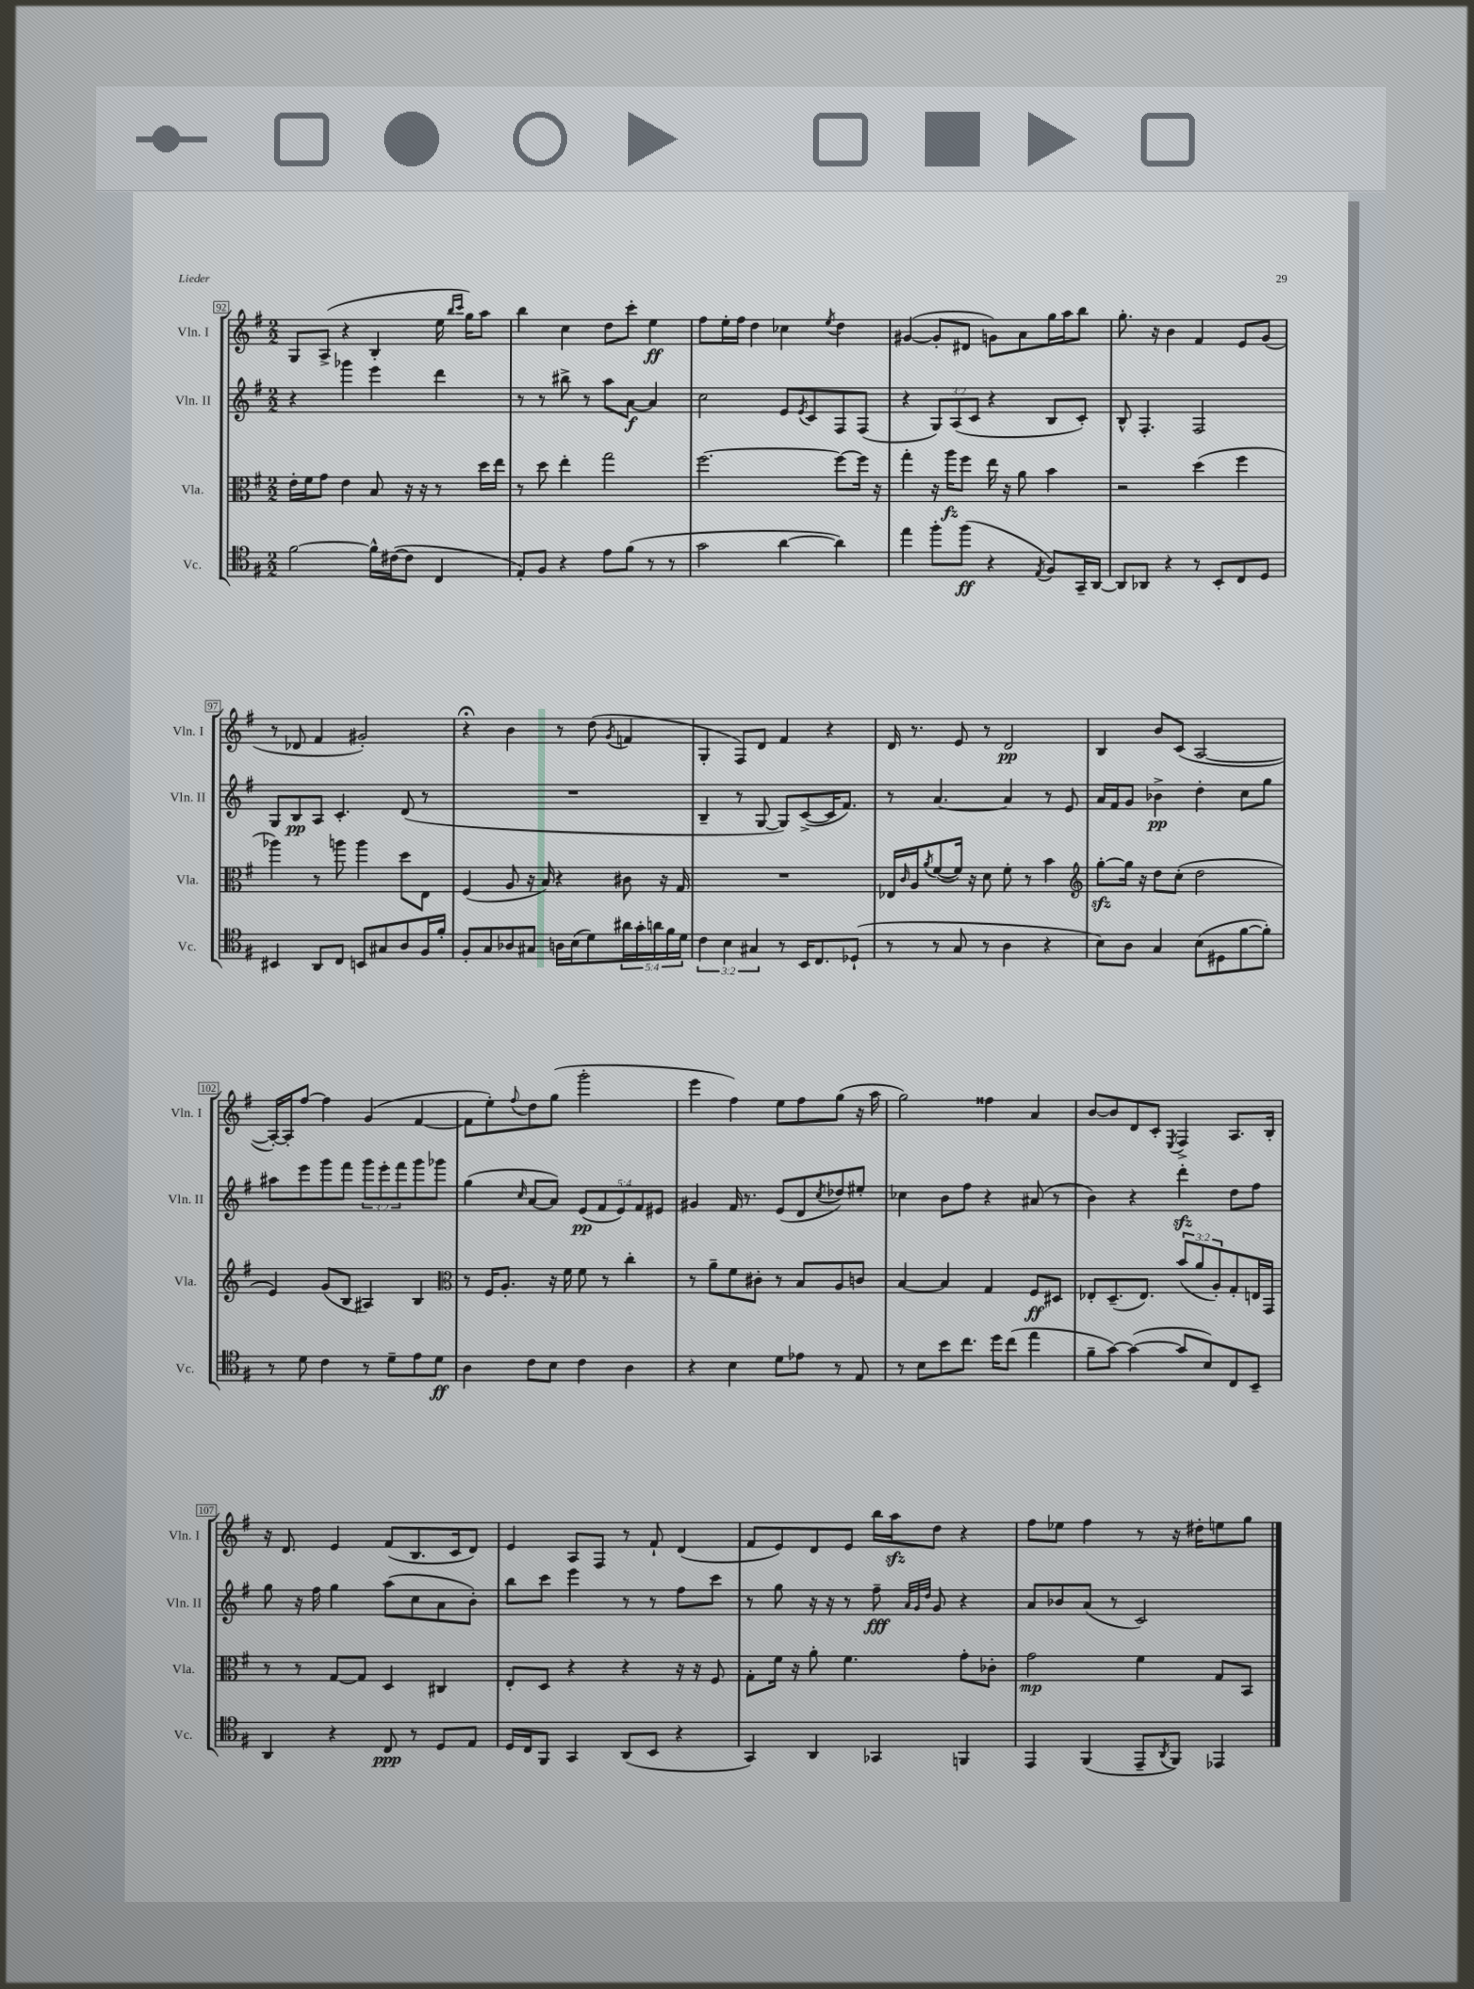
<<
\new StaffGroup <<
\new Staff = "s0" \with { instrumentName = "Vln. I" shortInstrumentName = "Vln. I" } {
    \clef treble \key g \major \numericTimeSignature \time 2/2
    g8 a8->( r4 b4-. e''16 \grace { b''16 c'''16 } g''16) a''8 |
    b''4 c''4 d''8 c'''8-. e''4\ff |
    fis''8 e''16-. fis''16 d''4 ces''4 \acciaccatura { e''8 } d''4 |
    gis'4~( gis'8-. dis'8 g'8) a'8 g''16 a''16 b''8 |
    g''8.-. r16 b'4 fis'4 e'8 g'8( |
    r8 des'8 fis'4 gis'2-.) |
    r4\fermata b'4 r8 d''8( \acciaccatura { g'8 } f'4 |
    g4-. fis8) d'8 fis'4 r4 |
    d'16 r8. e'8 r8 d'2\pp |
    b4 b'8 c'8( a2~ |
    a16~-.) a16-. fis''8~ fis''4 g'4( fis'4~ |
    fis'8 e''8-.) \appoggiatura { fis''8 } d''8 g''8( g'''2-. |
    e'''4 fis''4) e''8 fis''8 g''8( r16 a''16 |
    g''2) fisis''4 a'4 |
    b'8~ b'8 d'8 c'8-. \acciaccatura { e8 } fis4-> a8. b16-. |
    r16 d'8. e'4 fis'8( b8. c'16 d'8) |
    e'4 a8 fis8 r8 fis'8-! d'4( |
    fis'8 e'8) d'8 e'8 b''16 a''16\sfz d''8 r4 |
    fis''8 ees''8 fis''4 r8 r16 dis''16-. e''8 g''8 \bar "|." |
}
\new Staff = "s1" \with { instrumentName = "Vln. II" shortInstrumentName = "Vln. II" } {
    \clef treble \key g \major \numericTimeSignature \time 2/2 \override Staff.TupletNumber.text = #tuplet-number::calc-fraction-text
    r4 ges'''4 e'''4 d'''4 |
    r8 r8 bis''8-> r8 a''8 a'8~\f a'4 |
    c''2 e'8 \acciaccatura { e'8 } c'8 fis8 fis8( |
    r4 \tuplet 3/2 { g8) a8( c'8 } r4 b8 c'8-.) |
    b8-^ fis4.-. fis2 |
    g8 b8\pp a8 c'4.-. d'8( r8 |
    R1 |
    b4-- r8 g8~ g8) c'8~->( c'16 fis'8.) |
    r8 a'4.~ a'4 r8 e'8 |
    a'16 fis'16 g'8 bes'4->\pp d''4-. c''8 g''8 |
    ais''8 e'''8 g'''8 fis'''8 \tuplet 3/2 { g'''8 e'''8-. fis'''8 } g'''8 ges'''8 |
    g''4( \grace { c''16 } a'8~ a'8) \tuplet 5/4 { e'8\pp( fis'8 e'8) fis'8 eis'8 } |
    gis'4 fis'16 r8. e'8( d'8 \acciaccatura { c''8 } des''8) eis''8-. |
    ces''4 b'8 fis''8 r4 ais'8( r8 |
    b'4) r4 d'''4-.\sfz d''8 fis''8 |
    g''8 r16 fis''16 g''4 a''8( c''8 a'8 b'8-.) |
    b''8 c'''8 e'''4 r8 r8 fis''8 c'''8 |
    r8 g''8 r16 r16 r8 fis''8--\fff \grace { a'32 g'32 d''32 } g'8 r4 |
    a'8 bes'8 a'8( r8 c'2) \bar "|." |
}
\new Staff = "s2" \with { instrumentName = "Vla." shortInstrumentName = "Vla." } {
    \clef alto \key g \major \numericTimeSignature \time 2/2 \override Staff.TupletNumber.text = #tuplet-number::calc-fraction-text
    e'16-. fis'16 g'8 e'4 b8 r16 r16 r8 d''16 e''16 |
    r8 d''8 e''4-. g''2 |
    fis''2.~ fis''8~ fis''16 r16 |
    g''4-. r16 a''16\fz fis''8 e''16 r16 a'8 b'4 |
    r2 d''4( fis''4 |
    aes''4) r8 a''8 a''4 d''8 e8 |
    fis4( a8 r16 b16) r4 cis'8 r16 g16 |
    R1 |
    ees16 \grace { c'16 } a16 \acciaccatura { a'8 } fis'8~( fis'16) r16 d'8 fis'8-. r8 b'4 |
    \clef treble g''8~-.\sfz g''16 r16 d''8 c''8-.( d''2 |
    e'4) g'8( b8 ais4) b4 |
    \clef alto r8 fis16 a8.-. r16 fis'16 fis'8 r8 c''4-. |
    r8 a'8-- fis'8 cis'8-. r8 b8 a8 c'8 |
    b4~ b4 g4 fis8\ff dis8 |
    ees8-. d8.--( ees8.) \tuplet 3/2 { b'8( a'8 a8-.) } g8-. e16 g,16 |
    r8 r8 g8~ g8 d4 cis4 |
    e8-. d8 r4 r4 r16 r16 fis8 |
    g8-. fis'16 r16 a'8-. fis'4. g'8-. ces'8-. |
    g'2\mp fis'4 g8 b,8 \bar "|." |
}
\new Staff = "s3" \with { instrumentName = "Vc." shortInstrumentName = "Vc." } {
    \clef tenor \key g \major \numericTimeSignature \time 2/2 \override Staff.TupletNumber.text = #tuplet-number::calc-fraction-text
    fis'2~ fis'16-^ cis'16~( cis'8 c4 |
    e8-.) fis8 r4 e'8 fis'8( r8 r8 |
    g'2 a'4~ a'4) |
    e''4 fis''8-. fis''8\ff( r4 \acciaccatura { e8 } fis8) g,16-- a,16~ |
    a,8 aes,8 r4 r8 b,8-. c8 d8 |
    bis,4 a,8 c8 b,8 gis8 a8 fis16 fis'16-. |
    fis8-. g8 aes8 gis8 a16 b16( d'8) \tuplet 5/4 { ais'16 g'16-. a'16 fis'16 d'16 } |
    \tuplet 3/2 { c'4 b4 gis4 } r8 b,16 c8. des8-!( |
    r8 r8 g8 r8 a4 r4 |
    b8) a8 g4 b8( dis8 fis'8~ fis'8-.) |
    r8 d'8 c'4 r8 d'8-- e'8 d'8\ff |
    a4 c'8 b8 c'4 a4 |
    r4 b4 d'8 ees'8 r8 e8 |
    r8 b8 b'8 c''8. d''16 c''8( e''4 |
    fis'8-- g'8~) g'4~( g'8 b8) c8 b,8-- |
    a,4 r4 c8\ppp r8 d8 e8 |
    d16 c16 fis,8 g,4 a,8( b,8 r4 |
    g,4) a,4 ges,4 f,4 |
    e,4 fis,4( e,8-- \acciaccatura { a,8 } fis,8) ees,4 \bar "|." |
}
>>
>>
\layout { \context { \Score currentBarNumber = #92 \override BarNumber.stencil = #(make-stencil-boxer 0.1 0.3 ly:text-interface::print) } }
